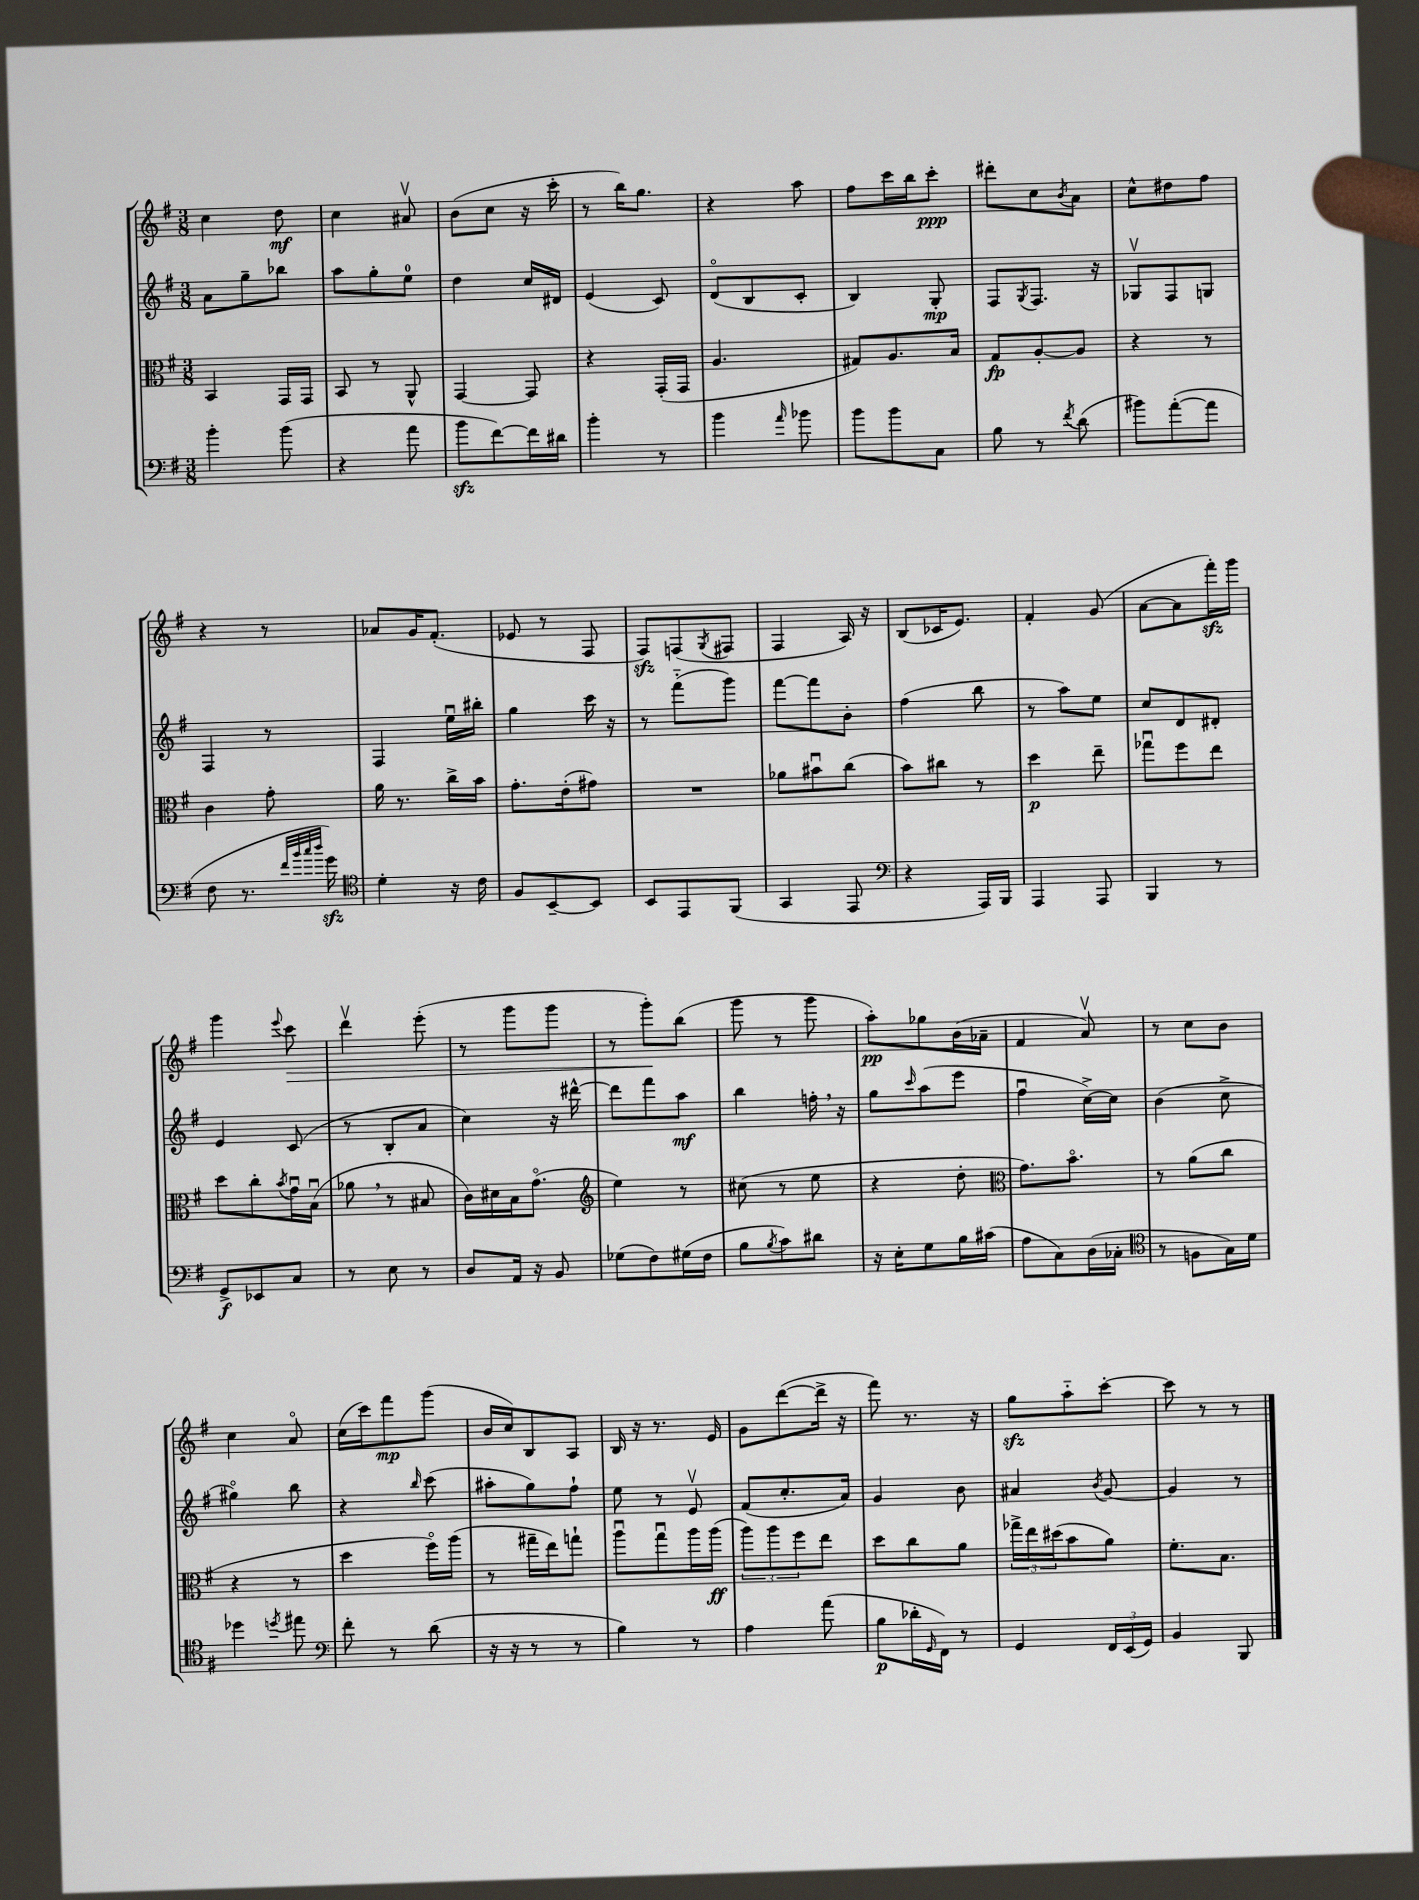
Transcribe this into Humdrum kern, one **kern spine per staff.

**kern	**kern	**kern	**kern
*staff4	*staff3	*staff2	*staff1
*clefF4	*clefC3	*clefG2	*clefG2
*k[f#]	*k[f#]	*k[f#]	*k[f#]
*M3/8	*M3/8	*M3/8	*M3/8
4b'\	4BB/	8a\L	4cc\
.	.	8gg~\	.
(8b\	16GG/LL	8bb-\J	8dd\
.	16GG/JJ	.	.
=	=	=	=
4r	8BB/	8aa\L	4cc\
.	8r	8gg'\	.
8a\	8AA^^/	8ee\J	8a#v/
=	=	=	=
8b\L	[4GG/	4dd\	(8b\L
[8f#\)	.	.	8cc\J
16f#\]L	8GG/]	16cc/LL	16r
16d#\JJ	.	16d#/JJ	16ccc'\
=	=	=	=
4b'\	4r	(4e/	8r
.	.	.	16bb\LK)
.	.	.	8.gg\J
8r	(16GG'/LL	8c/)	.
.	16GG/JJ	.	.
=	=	=	=
4b\	4.A/	(8do/L	4r
.	.	8B/	.
16qqa/	.	.	.
8b-\	.	8c'/J	8aa\
=	=	=	=
8b\L	8G#/L)	4B/)	8ff#\L
8b\	8.A/	.	16ccc\L
.	.	.	16bb\J
8C\J	.	8G'/	8ccc'\J
.	16B/Jk	.	.
=	=	=	=
8B\	8G/L	8F#/L	8ddd#'\L
.	.	8qG/	.
8r	[8A'/	8.F#/J	8cc\
8qf#/	.	.	8qb/
(8d\	8A/]J	.	8a\J
.	.	16r	.
=	=	=	=
8b#\L)	4r	8G-v/L	8cc^^\L
([8a'\	.	8F#/	8dd#\
8a\]J	8r	8G/J	8ff#\J
=	=	=	=
8F#\	4c\	4F#/	4r
8.r	.	.	.
.	8g'\	8r	8r
32qqf#/LLL	.	.	.
32qqb/	.	.	.
32qqcc/	.	.	.
32qqdd/JJJ	.	.	.
16g\)	.	.	.
=	=	=	=
*clefC4	*	*	*
4d'\	16a\	4F#/	8a-/L
.	8.r	.	.
.	.	.	16g/K
.	.	.	(8.f#'/J
16r	16cc^\LL	16eeu\LL	.
16c\	16b\JJ	16bb#'\JJ	.
=	=	=	=
8F#/L	8.g'\L	4gg\	8e-/
[8BB~/	.	.	8r
.	(16e'\k	.	.
8BB/]J	8g#\J)	16ccc\	8F#/
.	.	16r	.
=	=	=	=
8BB/L	4.r	8r	8F#/L)
8EE/	.	(8fff#'~\L	(8F/
.	.	.	8qG/
(8FF#/J	.	8ggg\J)	8F#/J
=	=	=	=
4GG/	8a-\L	[8fff#\L	4F#/
.	8b#u\	8fff#\]	.
8EE/	(8cc\J	8b'\J	16A/)
.	.	.	16r
=	=	=	=
*clefF4	*	*	*
4r	8b\L)	(4ff#\	(8B/L
.	8cc#\J	.	16c-/K
.	.	.	8.e/J)
16AAA/LL)	8r	8bb\	.
16BBB/JJ	.	.	.
=	=	=	=
4AAA/	4dd\	8r	4f#'/
.	.	8aa\L)	.
8AAA/	8ee~\	8ee\J	(8g/
=	=	=	=
4BBB/	8gg-u\L	8cc/L	[8a\L
.	8ff#\	8d/	8a\]
8r	8ee\J	8d#'/J	16fff#'\L)
.	.	.	16ggg\JJ
=	=	=	=
8GG^/L	8dd\L	4e/	4ggg\
8EE-/	8cc'\	.	.
.	8qb/	.	8qqeee/
8C/J	16gu\L	(8c/	8ccc\
.	(16Bu\JJ	.	.
=	=	=	=
8r	8a-\	8r	4dddv\
8E\	8r	8B'/L	.
8r	8B#/	8a/J	(8eee'\
=	=	=	=
8D/L	16c\LL)	4cc\)	8r
.	16d#\	.	.
16AA/Jk	16B\J	.	8ggg\L
16r	(8.go\J	.	.
8BB/	.	16r	8ggg\J
.	.	[16ddd#^^\	.
=	=	=	=
*	*clefG2	*	*
(8G-\L	4ee\)	8ddd#\]L	8r
8F#\)	.	8fff#\	8ggg'\L)
(16G#\L	8r	8aa\J	(8bb\J
16F#\JJ	.	.	.
=	=	=	=
8B\L	(8cc#\	4bb\	8ggg\
8qB/	.	.	.
8c\)	8r	.	8r
8d#\J	8ee\	16ff'\	8ggg\
.	.	16r	.
=	=	=	=
16r	4r	8gg\L	8aa'\L)
16E'\LK	.	.	.
.	.	16qqccc/	.
8G\	.	(8aa\	8gg-\
16B\L	8dd'\	8eee\J	(16b\L
(16c#\JJ	.	.	16a-~\JJ
=	=	=	=
*	*clefC3	*	*
8A\L	8.g\L)	4ff#u\	4f#/
8C\)	.	.	.
.	8.bo\J	.	.
(16D\L	.	[16cc^\LL)	8av/)
16C-'\JJ	.	16cc\]JJ	.
=	=	=	=
*clefC4	*	*	*
8r	8r	(4b\	8r
8F\L	(8a\L	.	8cc\L
16G\L)	8cc\J	8cc^\	8b\J
16d\JJ	.	.	.
=	=	=	=
4dd-\	4r	4gg#o\)	4cc\
8qdd/	.	.	.
8ee#\	8r	8bb\	8ao/
=	=	=	=
*clefF4	*	*	*
8f#'\	4dd\	4r	(16cc\LL
.	.	.	16ccc\J)
8r	.	.	8fff#\
.	.	16qqbb/	.
(8d\	16ff#o\LL)	(8ccc\	(8ggg\J
.	(16aa\JJ	.	.
=	=	=	=
16r	8r	8aa#'\L	16b/LL
16r	.	.	16cc/J)
8r	16gg#~\LL	8gg\)	8B/
.	16ee\J)	.	.
8r	8gg`\J	8ff#`\J	8A/J
=	=	=	=
4B\)	8aau\L	8ee\	16B/
.	.	.	16r
.	8ggu\	8r	8.r
8r	16aa\L	8ev/	.
.	(16aa\JJ	.	16e/
=	=	=	=
4A\	12aa\L)	(8f#/L	8g\L
.	12aa\	.	.
.	.	8.cc'/	([8ddd\
.	12ff#\	.	.
(8a\	8ee\J	.	16ddd^\]Jk
.	.	16a/Jk)	16r
=	=	=	=
8B\L	8dd\L	4g/	8fff#\)
16d-'\L	8cc\	.	8.r
16qqGG/	.	.	.
16FF#\JJ)	.	.	.
8r	8a\J	8b\	.
.	.	.	16r
=	=	=	=
4GG/	24gg-^\LL	4a#/	8gg\L
.	24ee\	.	.
.	(24dd#\J	.	.
.	8b\	.	8aa'~\
.	.	8qb/	.
24FF#/LL	8a\J)	[8g/	[8ccc'\J
(24EE/	.	.	.
24GG/JJ)	.	.	.
=	=	=	=
4BB/	8.f#'\L	4g/]	8ccc\]
.	.	.	8r
.	8.B\J	.	.
8BBB/	.	8r	8r
==	==	==	==
*-	*-	*-	*-
